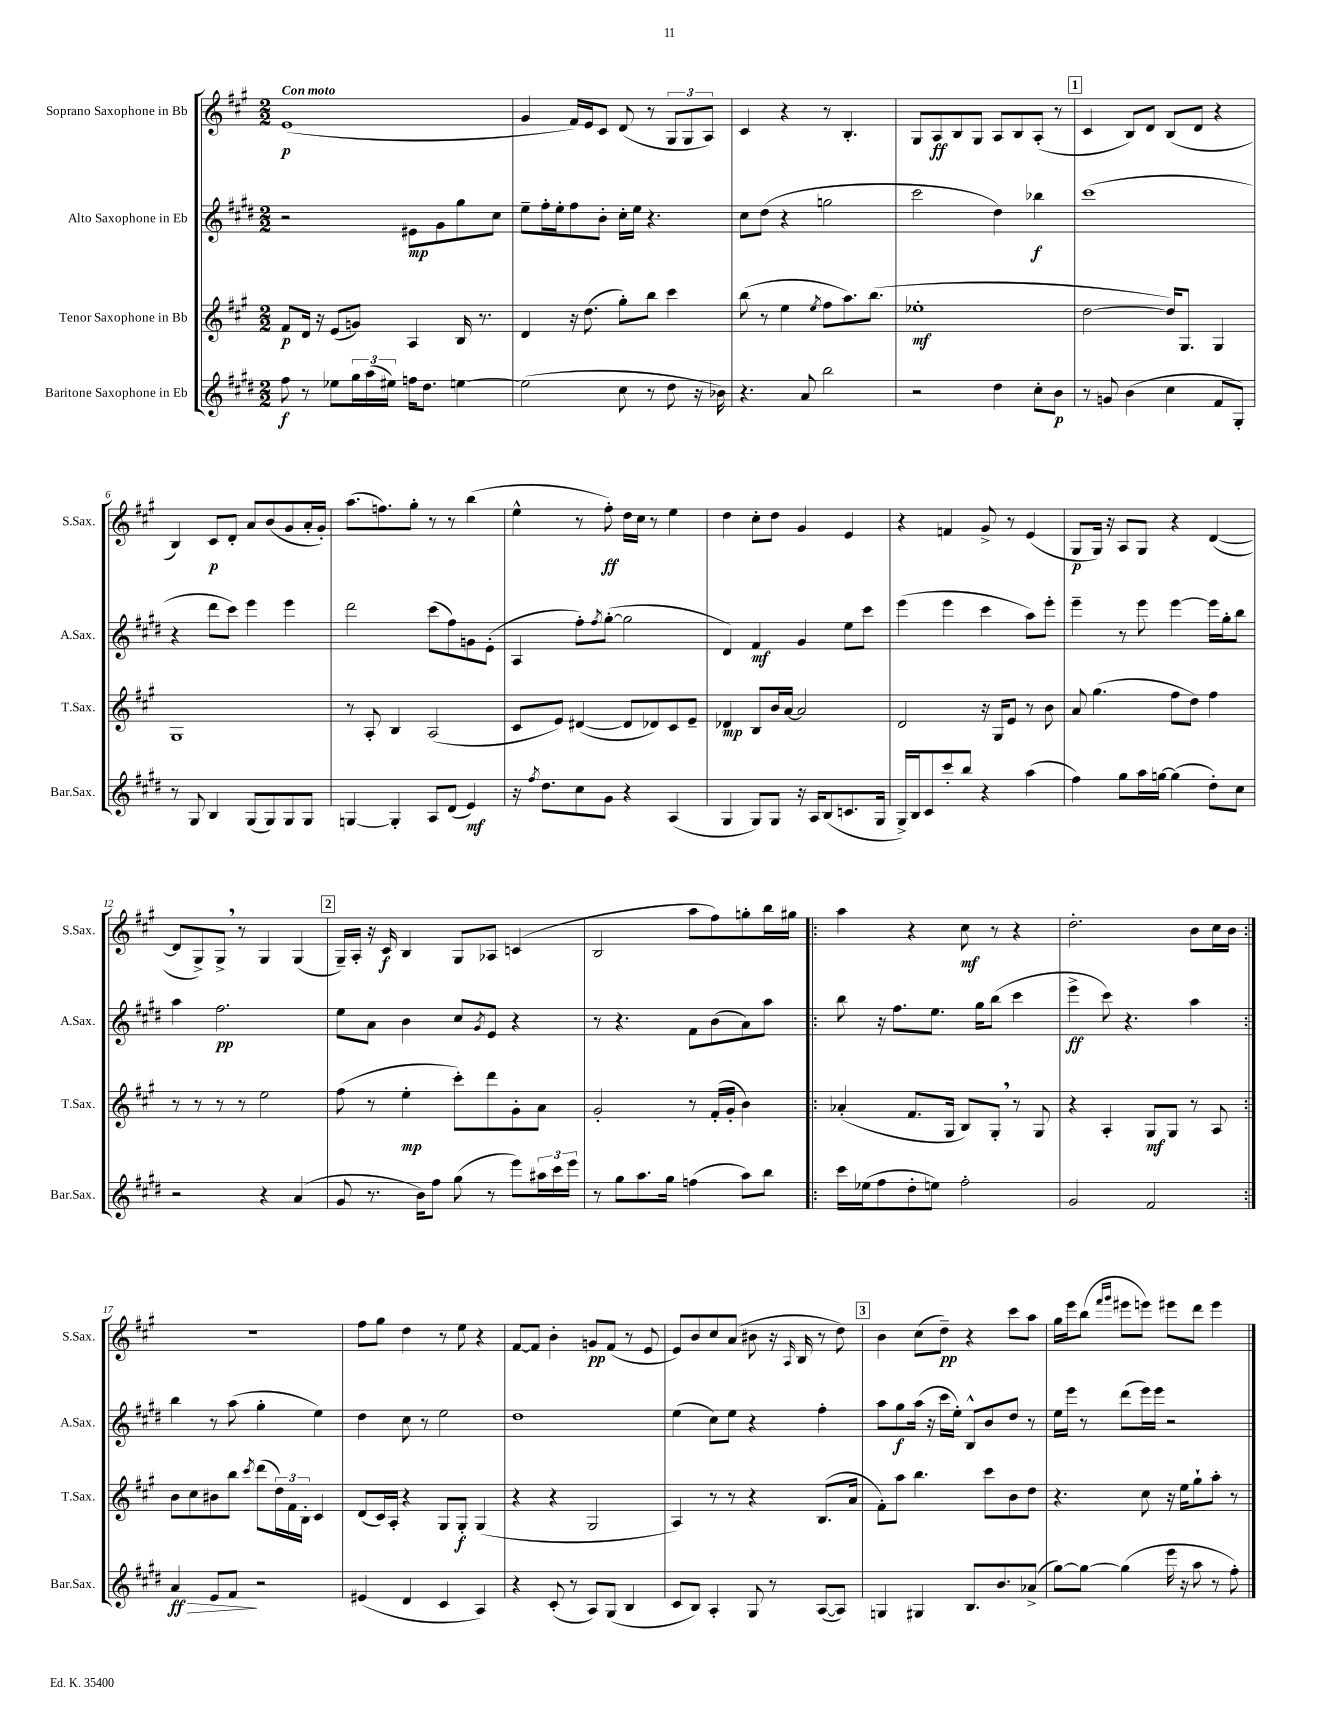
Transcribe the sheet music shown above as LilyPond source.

<<
\new StaffGroup <<
\new Staff = "s0" \with { instrumentName = "Soprano Saxophone in Bb" shortInstrumentName = "S.Sax." } {
    \clef treble \key a \major \numericTimeSignature \time 2/2 \tempo "Con moto"
    e'1\p( |
    gis'4 fis'16) e'16 cis'8 d'8( r8 \tuplet 3/2 { gis8 gis8 a8) } |
    cis'4 r4 r8 b4.-. |
    gis8 a8\ff b8 gis8 a8 b8 a8-.( r8 |
    \mark \markup { \box "1" } cis'4 b8) d'8 b8( d'8 r4 |
    b4) cis'8\p d'8-. a'8 b'8( gis'8 a'16-. gis'16-.) |
    a''8.( f''8.) gis''8-. r8 r8 b''4( |
    e''4-^ r8 fis''8-.\ff) d''16 cis''16 r8 e''4 |
    d''4 cis''8-. d''8 gis'4 e'4 |
    r4 f'4 gis'8-> r8 e'4( |
    gis8\p gis16) r16 a8 gis8 r4 d'4~( |
    d'8 gis8->) gis8-> \breathe r8 gis4 gis4( |
    \mark \markup { \box "2" } gis16--) a16-. r16 cis'16\f b4 gis8 aes8 c'4( |
    b2 a''8 fis''8) g''8-. b''16 gis''16 |
    \repeat volta 2 { a''4 r4 cis''8\mf r8 r4 |
    d''2.-. b'8 cis''16 b'16 | }
    r1 |
    fis''8 gis''8 d''4 r8 e''8 r4 |
    fis'8~ fis'8 b'4-. g'8\pp fis'8( r8 e'8 |
    e'8) b'8 cis''8 a'8( bis'8 r16 \grace { a16 } b16 r8 d''8) |
    \mark \markup { \box "3" } b'4 cis''8( d''8--\pp) r4 cis'''8 a''8 |
    gis''16 e'''16 b''8( \grace { fis'''16 gis'''16 } eis'''8 e'''8) eis'''8 d'''8 eis'''4 \bar "|." |
}
\new Staff = "s1" \with { instrumentName = "Alto Saxophone in Eb" shortInstrumentName = "A.Sax." } {
    \clef treble \key e \major \numericTimeSignature \time 2/2
    r2 eis'8\mp gis'8 gis''8 cis''8 |
    e''8-- fis''16-. e''16-. fis''8 b'8-. cis''16-. e''16 r4. |
    cis''8 dis''8( r4 g''2 |
    cis'''2 dis''4) bes''4\f |
    \mark \markup { \box "1" } cis'''1( |
    r4 dis'''8 cis'''8) e'''4 e'''4 |
    dis'''2 cis'''8( fis''8) g'8 e'8-.( |
    a4 fis''8-.) \acciaccatura { fis''8 } gis''8~-.( gis''2 |
    dis'4) fis'4\mf gis'4 e''8 cis'''8 |
    e'''4( e'''4 cis'''4 a''8) e'''8-. |
    e'''4-- r8 e'''8 e'''4~ e'''16 gis''16-. b''8 |
    a''4 fis''2.\pp |
    \mark \markup { \box "2" } e''8 a'8 b'4 cis''8 \acciaccatura { gis'8 } e'8 r4 |
    r8 r4. fis'8 b'8( a'8) a''8 |
    \repeat volta 2 { b''8 r16 fis''8. e''8. gis''16 b''8( cis'''4 |
    e'''4->\ff cis'''8) r4. a''4 | }
    b''4 r8 a''8( gis''4-. e''4) |
    dis''4 cis''8 r8 e''2 |
    dis''1 |
    e''4( cis''8) e''8 r4 fis''4-. |
    \mark \markup { \box "3" } a''8 gis''8\f a''16( r16 cis'''16 e''16-.) b8-^ b'8 dis''8 r8 |
    e''16 e'''16 r8 dis'''8( e'''16) e'''16 r2 \bar "|." |
}
\new Staff = "s2" \with { instrumentName = "Tenor Saxophone in Bb" shortInstrumentName = "T.Sax." } {
    \clef treble \key a \major \numericTimeSignature \time 2/2
    fis'8\p d'16 r16 e'8( g'8) a4 b16 r8. |
    d'4 r16 d''8.( gis''8-.) b''8 cis'''4 |
    b''8( r8 e''4 \acciaccatura { e''8 } fis''8 a''8.) b''8.( |
    ees''1-.\mf |
    \mark \markup { \box "1" } d''2~ d''16) gis8. gis4 |
    gis1 |
    r8 a8-. b4 a2( |
    cis'8 e'8) dis'4~( dis'8 des'8) cis'8 e'8-- |
    des'4\mp b8 b'16 a'16~ a'2 |
    d'2 r16 gis16 e'8 r8 b'8 |
    a'8 gis''4.( fis''8 d''8) fis''4 |
    r8 r8 r8 r8 e''2 |
    \mark \markup { \box "2" } fis''8( r8 e''4-.\mp cis'''8-.) d'''8 gis'8-. a'8 |
    gis'2-. r8 fis'16-.( gis'16-. b'4) |
    \repeat volta 2 { aes'4-.( fis'8. gis16 b8) gis8-. \breathe r8 gis8 |
    r4 a4-. gis8\mf gis8 r8 a8 | }
    b'8 cis''8 bis'8 b''8 \acciaccatura { cis'''8 } d'''8( \tuplet 3/2 { d''16) fis'16 b16-. } cis'4 |
    d'8( cis'16) a16-. r4 gis8 gis8-.\f gis4( |
    r4 r4 gis2 |
    a4) r8 r8 r4 b8.( a'16 |
    \mark \markup { \box "3" } fis'8-.) a''8 b''4. cis'''8 b'8 d''8 |
    r4. cis''8 r16 e''16 gis''8-! a''8-. r8 \bar "|." |
}
\new Staff = "s3" \with { instrumentName = "Baritone Saxophone in Eb" shortInstrumentName = "Bar.Sax." } {
    \clef treble \key e \major \numericTimeSignature \time 2/2
    fis''8\f r8 ees''8 \tuplet 3/2 { gis''16 a''16( eis''16) } f''16 dis''8. e''4~ |
    e''2( cis''8 r8 dis''8 r16 bes'16) |
    r4. a'8 b''2 |
    r2 dis''4 cis''8-. b'8\p |
    \mark \markup { \box "1" } r8 g'8 b'4( cis''4 fis'8 gis8-.) |
    r8 gis8 b4 gis8( gis8) gis8 gis8 |
    g4~ g4-. a8 dis'8( e'4\mf) |
    r16 \acciaccatura { fis''8 } dis''8. cis''8 gis'8 r4 a4( |
    gis4 gis8) gis8 r16 a16 b8( c'8. gis16 |
    gis16->) b16 cis'8 cis'''8-. b''8 r4 a''4( |
    fis''4) gis''8 a''16 g''16~ g''4( dis''8-.) cis''8 |
    r2 r4 a'4( |
    \mark \markup { \box "2" } gis'8 r8. b'16) fis''8 gis''8( r8 e'''8) \tuplet 3/2 { ais''16 cis'''16 e'''16 } |
    r8 gis''8 a''8. gis''16 f''4( a''8) b''8 |
    \repeat volta 2 { cis'''16 ees''16( fis''8 dis''8-. e''8) fis''2-. |
    gis'2 fis'2 | }
    a'4\ff\> e'8 fis'8\! r2 |
    eis'4( dis'4 cis'4 a4) |
    r4 cis'8-.( r8 a8) gis8( b4 |
    cis'8 b8) a4-. gis8 r8 a8~( a8) |
    \mark \markup { \box "3" } g4 gis4 b8. b'8. aes'8->( |
    gis''8~) gis''8~ gis''4( e'''16 r16 a''8 r8 fis''8-.) \bar "|." |
}
>>
>>
